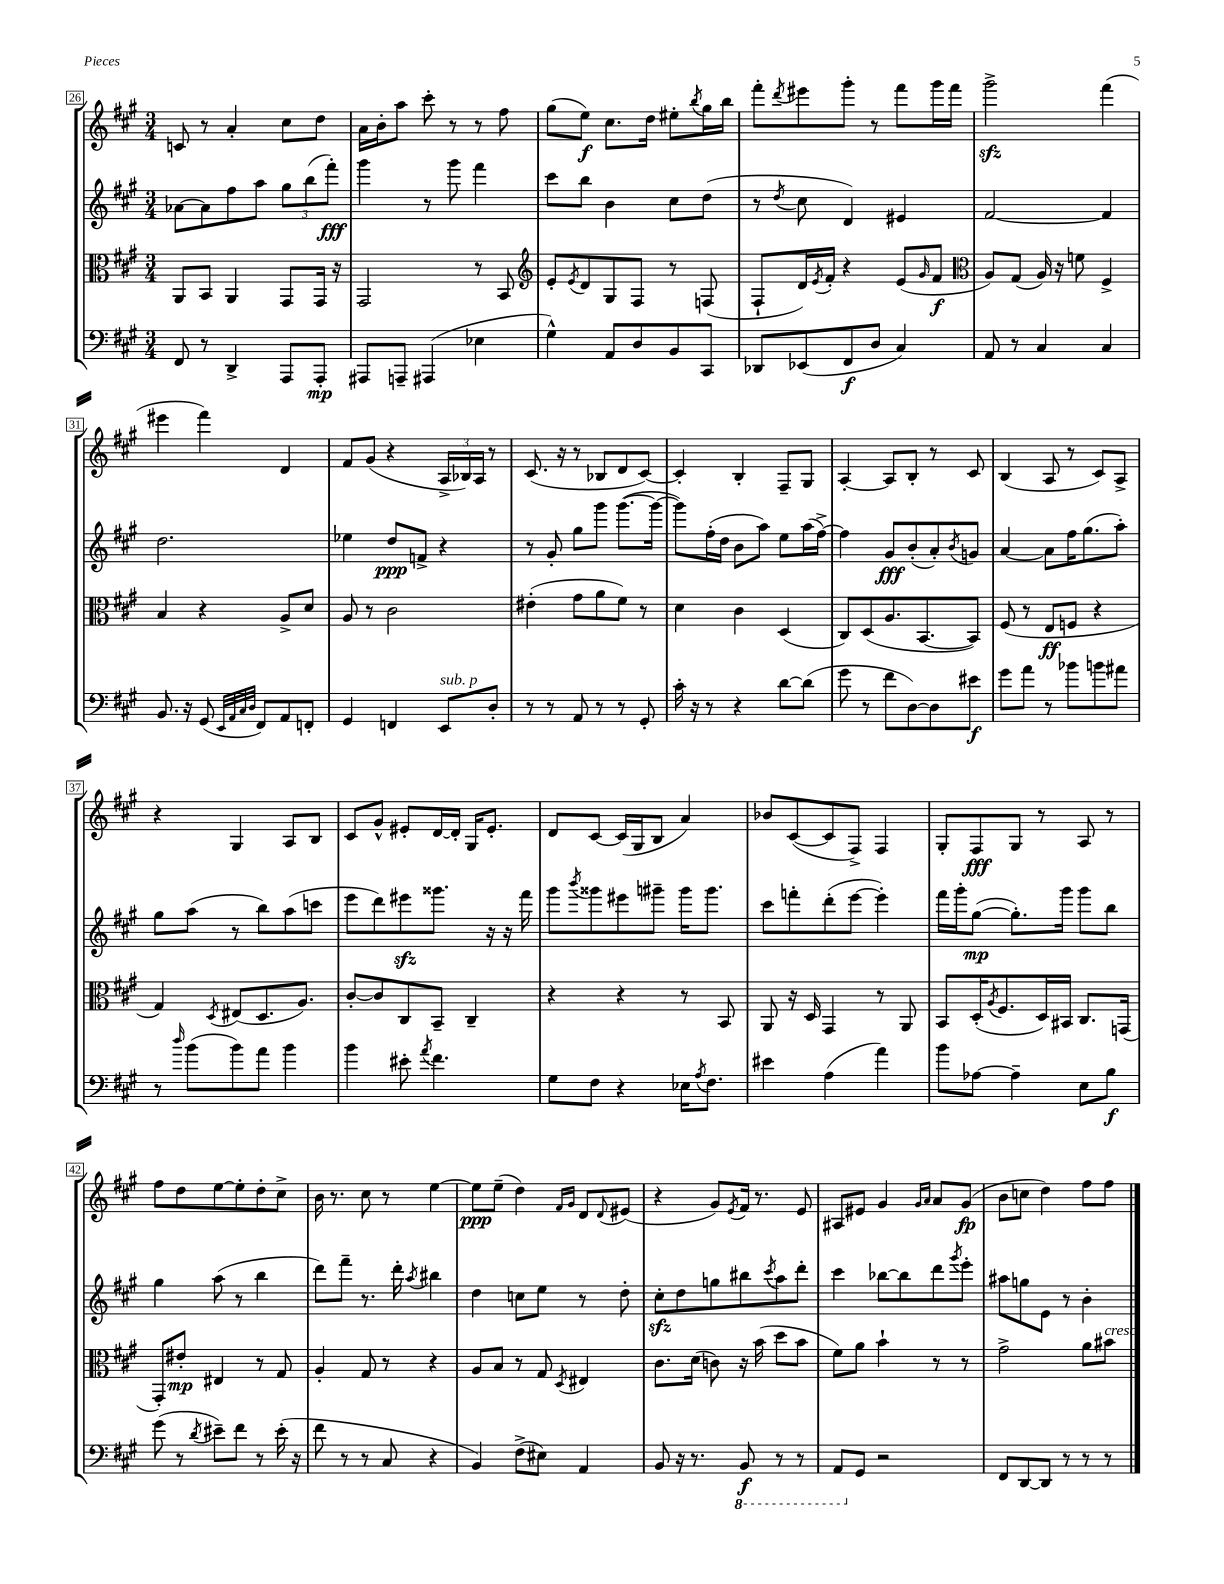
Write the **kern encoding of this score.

**kern	**dynam	**kern	**dynam	**kern	**dynam	**kern	**dynam
*part4	*part4	*part3	*part3	*part2	*part2	*part1	*part1
*staff4	*staff4	*staff3	*staff3	*staff2	*staff2	*staff1	*staff1
*clefF4	*	*clefC3	*	*clefG2	*	*clefG2	*
*k[f#c#g#]	*	*k[f#c#g#]	*	*k[f#c#g#]	*	*k[f#c#g#]	*
*M3/4	*	*M3/4	*	*M3/4	*	*M3/4	*
=26	=26	=26	=26	=26	=26	=26	=26
8FF#/	.	8AA/L	.	[8a-X\L	.	8cn/	.
8r	.	8BB/J	.	8a-\]	.	8r	.
4DD^/	.	4AA/	.	8ff#\	.	4a'/	.
.	.	.	.	8aa\J	.	.	.
8AAA/L	.	8GG#/L	.	12gg#\L	.	8cc#\L	.
.	.	.	.	(12bb\	.	.	.
8AAA'/J	mp	16GG#/Jk	.	.	.	8dd\J	.
.	.	.	.	12fff#'\J)	fff	.	.
.	.	16r	.	.	.	.	.
=27	=27	=27	=27	=27	=27	=27	=27
8AAA#X/L	.	2GG#/	.	4ggg#\	.	16a\LL	.
.	.	.	.	.	.	16b'\J	.
8AAAn~/J	.	.	.	.	.	8aa\J	.
(4AAA#X/	.	.	.	8r	.	8ccc#'\	.
.	.	.	.	8ggg#\	.	8r	.
4E-X\	.	8r	.	4fff#\	.	8r	.
.	.	8BB/	.	.	.	8ff#\	.
=28	=28	=28	=28	=28	=28	=28	=28
*	*	*clefG2	*	*	*	*	*
4G#^^\)	.	8e'/L	.	8ccc#\L	.	(8gg#\L	.
.	.	8qe/	.	.	.	.	.
.	.	8d/	.	8bb\J	.	8ee\J)	f
8AA/L	.	8G#/	.	4b\	.	8.cc#\L	.
8D/	.	8F#/J	.	.	.	.	.
.	.	.	.	.	.	16dd\Jk	.
8BB/	.	8r	.	8cc#\L	.	8ee#X'\L	.
.	.	.	.	.	.	8qbb/	.
8CC#/J	.	(8Fn/	.	(8dd\J	.	16gg#\L	.
.	.	.	.	.	.	16bb\JJ	.
=29	=29	=29	=29	=29	=29	=29	=29
8DD-X/L	.	8F#`/L	.	8r	.	8fff#'\L	.
.	.	.	.	8qdd/	.	8qddd/	.
(8EE-X/	.	16d/L)	.	8cc#\	.	8eee#X\	.
.	.	8qe/	.	.	.	.	.
.	.	16f#'/JJ	.	.	.	.	.
8FF#/	f	4r	.	4d/)	.	8ggg#'\J	.
8D/J	.	.	.	.	.	8r	.
4C#/)	.	(8e/L	.	4e#X/	.	8fff#\L	.
.	.	16qqg#/	.	.	.	.	.
.	.	8f#/J	f	.	.	16ggg#\L	.
.	.	.	.	.	.	16fff#\JJ	.
=30	=30	=30	=30	=30	=30	=30	=30
*	*	*clefC3	*	*	*	*	*
8AA/	.	8A/L)	.	[2f#/	.	2ggg#zz^\	.
8r	.	(8G#/J	.	.	.	.	.
4C#/	.	16A/)	.	.	.	.	.
.	.	16r	.	.	.	.	.
.	.	8fn\	.	.	.	.	.
4C#/	.	4F#^/	.	4f#/]	.	(4fff#\	.
!!LO:LB:g=z
=31	=31	=31	=31	=31	=31	=31	=31
8.BB/	.	4B/	.	2.dd\	.	4eee#X\	.
16r	.	.	.	.	.	.	.
(8GG#/	.	4r	.	.	.	4fff#\)	.
32qqEE/LLL	.	.	.	.	.	.	.
32qqAA/	.	.	.	.	.	.	.
32qqC#/	.	.	.	.	.	.	.
32qqD/JJJ	.	.	.	.	.	.	.
8FF#/L)	.	.	.	.	.	.	.
8AA/	.	8A^/L	.	.	.	4d/	.
8FFn'/J	.	8d/J	.	.	.	.	.
=32	=32	=32	=32	=32	=32	=32	=32
4GG#/	.	8A/	.	4ee-X\	.	8f#/L	.
.	.	8r	.	.	.	(8g#/J	.
4FFn/	.	2c#\	.	8dd/L	ppp	4r	.
.	.	.	.	8fn^/J	.	.	.
!LO:TX:a:i:t=sub. p	!	!	!	!	!	!	!
8EE/L	.	.	.	4r	.	24A^/LL	.
.	.	.	.	.	.	24B-X/)	.
.	.	.	.	.	.	24A/JJ	.
8D'/J	.	.	.	.	.	8r	.
=33	=33	=33	=33	=33	=33	=33	=33
8r	.	(4e#X'\	.	8r	.	(8.c#/	.
8r	.	.	.	8g#'/	.	.	.
.	.	.	.	.	.	16r	.
8AA/	.	8g#\L	.	8gg#\L	.	8r	.
8r	.	8a\	.	8ggg#\J	.	8B-X/L	.
8r	.	8f#\J)	.	([8.ggg#\L	.	8d/	.
8GG#'/	.	8r	.	.	.	[8c#/J)	.
.	.	.	.	16ggg#\Jk_	.	.	.
=34	=34	=34	=34	=34	=34	=34	=34
16c#'\	.	4d\	.	8ggg#\L])	.	4c#'/]	.
16r	.	.	.	.	.	.	.
8r	.	.	.	(16ff#'\L	.	.	.
.	.	.	.	16dd\JJ	.	.	.
4r	.	4c#\	.	8b\L	.	4B'/	.
.	.	.	.	8aa\J)	.	.	.
[8d\L	.	(4D/	.	8ee\L	.	8F#~/L	.
(8d\J]	.	.	.	(16aa\L	.	8G#/J	.
.	.	.	.	[16ff#^\JJ)	.	.	.
=35	=35	=35	=35	=35	=35	=35	=35
8g#\	.	8C#/L)	.	4ff#\]	.	[4A'/	.
8r	.	(8D/	.	.	.	.	.
8f#\L	.	8.A/	.	8g#/L	fff	8A/L]	.
[8D\)	.	.	.	(8b'/	.	8B'/J	.
.	.	[8.BB/	.	.	.	.	.
8D\]	.	.	.	8a'/)	.	8r	.
.	.	.	.	8qb/	.	.	.
8e#X\J	f	8BB/J])	.	8gn/J	.	8c#/	.
=36	=36	=36	=36	=36	=36	=36	=36
8g#\L	.	(8F#/	.	[4a/	.	(4B/	.
8a\J	.	8r	.	.	.	.	.
8r	.	8E/L	ff	8a\L]	.	8A/	.
8b-X\L	.	8Fn/J	.	16ff#\K	.	8r	.
.	.	.	.	(8.gg#\	.	.	.
8bn\	.	4r	.	.	.	8c#/L)	.
8a#X\J	.	.	.	8aa'\J)	.	8A^/J	.
!!LO:LB:g=z
=37	=37	=37	=37	=37	=37	=37	=37
8r	.	4G#/)	.	8gg#\L	.	4r	.
16qqdd/	.	.	.	.	.	.	.
(8b\L	.	.	.	(8aa\J	.	.	.
.	.	8qD/	.	.	.	.	.
8b\)	.	(8E#X/L	.	8r	.	4G#/	.
8a\J	.	8.D/	.	8bb\L)	.	.	.
4b\	.	.	.	(8aa\	.	8A/L	.
.	.	8.A/J)	.	.	.	.	.
.	.	.	.	8cccn\J	.	8B/J	.
=38	=38	=38	=38	=38	=38	=38	=38
4b\	.	[8c#'/L	.	8eee\L	.	8c#/L	.
.	.	8c#/]	.	8ddd\)	.	8g#^^/J	.
8e#X'\	.	8C#/	.	8eee#Xzz\	.	8e#X'/L	.
8qa/	.	.	.	.	.	.	.
4.f#\	.	8BB~/J	.	8.ggg##X\J	.	[16d/L	.
.	.	.	.	.	.	16d'/JJ]	.
.	.	4C#~/	.	.	.	16G#/KL	.
.	.	.	.	16r	.	8.e#'/J	.
.	.	.	.	16r	.	.	.
.	.	.	.	16fff#\	.	.	.
=39	=39	=39	=39	=39	=39	=39	=39
8G#\L	.	4r	.	8ggg#\L	.	8d/L	.
.	.	.	.	8qbbb/	.	.	.
8F#\J	.	.	.	8ggg##X\	.	[8c#/J	.
4r	.	4r	.	8eee#X\	.	(16c#/LL]	.
.	.	.	.	.	.	16G#/J	.
.	.	.	.	8ggg#X~\J	.	8B/J	.
16E-X\KL	.	8r	.	16ggg#\KL	.	4a/)	.
8qA/	.	.	.	.	.	.	.
8.F#\J	.	.	.	8.ggg#\J	.	.	.
.	.	8BB/	.	.	.	.	.
=40	=40	=40	=40	=40	=40	=40	=40
4e#X\	.	8AA/	.	8ccc#\L	.	8b-X/L	.
.	.	16r	.	8fffn'\	.	([8c#/	.
.	.	16D/	.	.	.	.	.
(4A\	.	4GG#/	.	(8ddd'\	.	8c#/]	.
.	.	.	.	[8eee\J	.	8F#^/J)	.
4a\)	.	8r	.	4eee'\])	.	4F#/	.
.	.	8AA/	.	.	.	.	.
=41	=41	=41	=41	=41	=41	=41	=41
8b\L	.	8BB/L	.	16fff#\LL	.	8G#'/L	.
.	.	.	.	16ggg#'\J	.	.	.
[8A-X\J	.	(16D'/K	.	([8gg#\J	mp	8F#/	fff
.	.	8qA/	.	.	.	.	.
.	.	8.F#/	.	.	.	.	.
4A-~\]	.	.	.	8.gg#'\L])	.	8G#/J	.
.	.	16D/L)	.	.	.	8r	.
.	.	16BB#X/JJ	.	16ggg#\Jk	.	.	.
8E\L	.	8.C#/L	.	8ggg#\L	.	8A/	.
8B\J	f	.	.	8bb\J	.	8r	.
.	.	(16GGn/Jk	.	.	.	.	.
!!LO:LB:g=z
=42	=42	=42	=42	=42	=42	=42	=42
(8g#\	.	8GG#'/L)	.	4gg#\	.	8ff#\L	.
8r	.	8e#X'/J	mp	.	.	8dd\	.
8qd/	.	.	.	.	.	.	.
8e#X~\L)	.	4E#X/	.	(8aa\	.	[8ee\	.
8f#\J	.	.	.	8r	.	8ee'\]	.
8r	.	8r	.	4bb\	.	8dd'\	.
(16e#'\	.	8G#/	.	.	.	8cc#^\J	.
16r	.	.	.	.	.	.	.
=43	=43	=43	=43	=43	=43	=43	=43
8f#\	.	4A'/	.	8ddd\L)	.	16b\	.
.	.	.	.	.	.	8.r	.
8r	.	.	.	8fff#~\J	.	.	.
8r	.	8G#/	.	8.r	.	8cc#\	.
8C#/	.	8r	.	.	.	8r	.
.	.	.	.	16ddd'\	.	.	.
.	.	.	.	8qaa/	.	.	.
4r	.	4r	.	4bb#X\	.	[4ee\	.
=44	=44	=44	=44	=44	=44	=44	=44
4BB/)	.	8A/L	.	4dd\	.	8ee\L]	ppp
.	.	8B/J	.	.	.	(8ee~\J	.
(8F#^\L	.	8r	.	8ccn\L	.	4dd\)	.
8E#X\J)	.	8G#/	.	8ee\J	.	.	.
.	.	.	.	.	.	16qqf#/LL	.
.	.	8qD/	.	.	.	16qqg#/JJ	.
4AA/	.	4E#X/	.	8r	.	8d/L	.
.	.	.	.	.	.	8qqd/	.
.	.	.	.	8dd'\	.	(8e#X/J	.
=45	=45	=45	=45	=45	=45	=45	=45
8BB/	.	8.c#\L	.	8cc#zz'\L	.	4r	.
16r	.	.	.	8dd\	.	.	.
8.r	.	(16d\Jk	.	.	.	.	.
.	.	8cn\)	.	8ggn\	.	8g#/L)	.
.	.	.	.	.	.	8qe/	.
*8ba	*	*	*	*	*	*	*
8BBB/	f	16r	.	8bb#X\	.	16f#/Jk	.
.	.	(16b\	.	.	.	8.r	.
.	.	.	.	8qccc#/	.	.	.
8r	.	8dd\L	.	8aa\	.	.	.
8r	.	8b\J	.	8ddd'\J	.	8e/	.
=46	=46	=46	=46	=46	=46	=46	=46
8AAA/L	.	8f#\L)	.	4ccc#\	.	8A#X/L	.
*X8ba	*	*	*	*	*	*	*
8GG#/J	.	8a\J	.	.	.	8e#X/J	.
2r	.	4b`\	.	[8bb-X\L	.	4g#/	.
.	.	.	.	8bb-\]	.	.	.
.	.	.	.	.	.	16qqg#/LL	.
.	.	.	.	.	.	16qqa/JJ	.
.	.	8r	.	8ddd\	.	8a/L	.
.	.	.	.	8qggg#/	.	.	.
.	.	8r	.	8eee'\J	.	(8g#/J	fp
=47	=47	=47	=47	=47	=47	=47	=47
8FF#/L	.	2g#^\	.	8aa#X\L	.	8b\L	.
[8DD/	.	.	.	8ggn\	.	8ccn\J	.
8DD/J]	.	.	.	8e\J	.	4dd\)	.
8r	.	.	.	8r	.	.	.
8r	.	8a\L	.	4b'\	.	8ff#\L	.
!	!	!LO:TX:a:i:t=cresc.	!	!	!	!	!
8r	.	8b#X\J	.	.	.	8ff#\J	.
==	==	==	==	==	==	==	==
*-	*-	*-	*-	*-	*-	*-	*-
